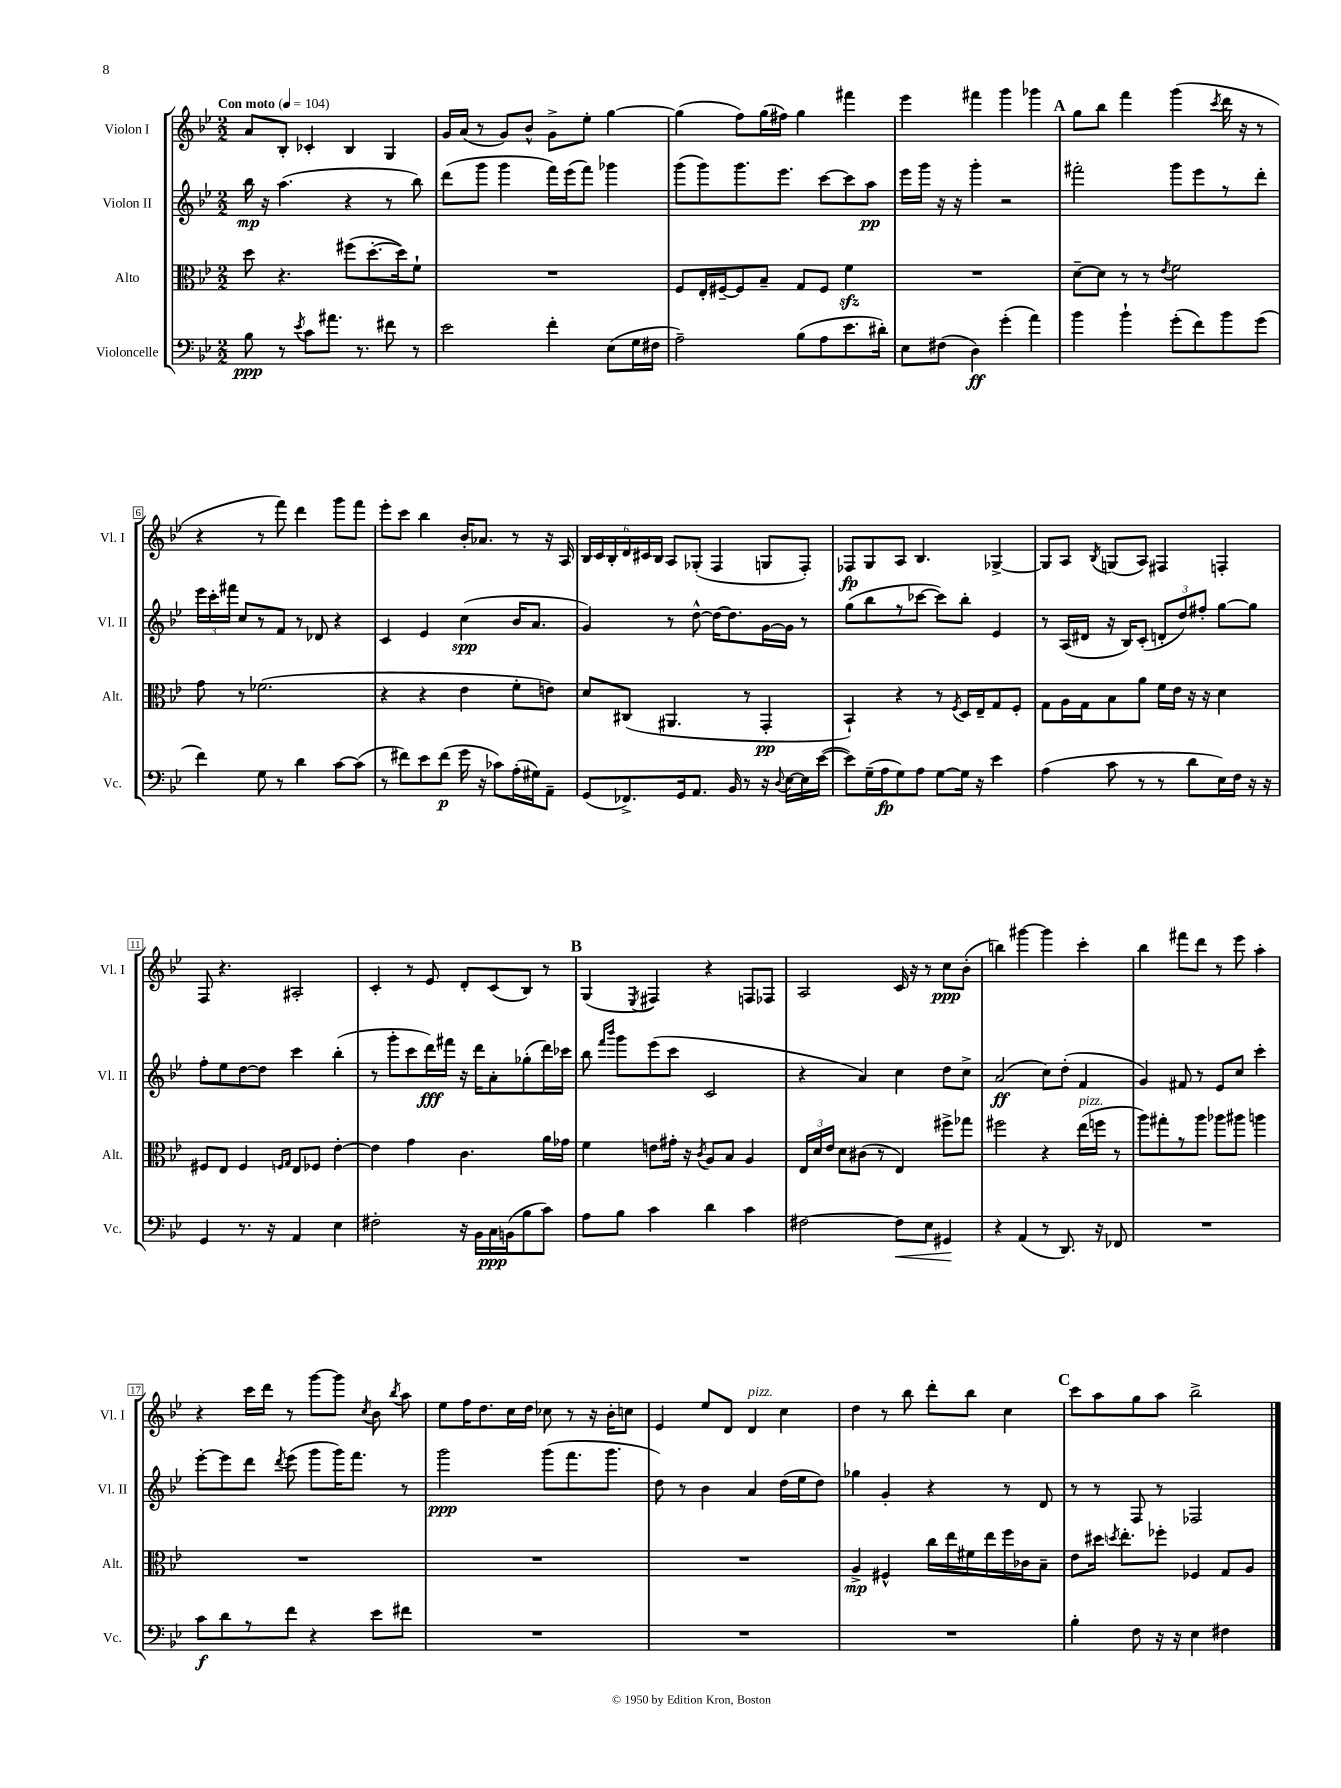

**kern	**kern	**kern	**kern
*staff4	*staff3	*staff2	*staff1
*clefF4	*clefC3	*clefG2	*clefG2
*k[b-e-]	*k[b-e-]	*k[b-e-]	*k[b-e-]
*M2/2	*M2/2	*M2/2	*M2/2
*MM104	*MM104	*MM104	*MM104
8B-	8dd	16bb-	8a
.	.	16r	.
8r	4.r	(4.aa	8B-'
8qe-	.	.	.
8c	.	.	4c-'
8.a#	.	.	.
.	(8ff#	4r	4B-
8.r	.	.	.
.	[8.dd'	.	.
8f#	.	8r	4G
.	16dd])	.	.
8r	8f`	8bb-)	.
=	=	=	=
2e-	1r	(8ddd	16g
.	.	.	(16a
.	.	8ggg	8r
.	.	4ggg	8g)
.	.	.	8b-^^
4f'	.	16fff)	8g^
.	.	(16eee-	.
.	.	8fff)	8ee-'
(8E-	.	4ggg-	[4gg
16G	.	.	.
16F#	.	.	.
=	=	=	=
2A~)	8F	(8ggg	(4gg]
.	16E-'	8ggg)	.
.	[16F#~	.	.
.	8F#]	8.ggg	8ff)
.	8B-~	.	(16gg
.	.	8.eee-	16ff#)
(8B-	8G	.	4gg
8A	8F#	[8ccc	.
8.e-	4f	8ccc]	4fff#
.	.	8aa	.
16d#')	.	.	.
=	=	=	=
8E-	1r	16eee-	4eee-
.	.	16ggg	.
(8F#	.	16r	.
.	.	16r	.
4D)	.	4ggg'	4fff#
(4g'	.	2r	4ggg
4a)	.	.	4ggg-
=	=	=	=
4b-	[8d~	2fff#'	8gg
.	8d]	.	8bb-
4b-`	8r	.	4fff
.	8r	.	.
.	8qe-	.	.
(8g'	2f	8ggg	(4ggg
8f)	.	8eee-	.
.	.	.	8qccc
8b-	.	8r	16ddd
.	.	.	16r
(8g	.	8ddd'	8r
=	=	=	=
4f)	8g	24eee-	4r
.	.	24ccc'	.
.	.	24fff#	.
.	8r	8cc	.
8G	(2.f-	8r	8r
8r	.	8f	8fff)
4d	.	8r	4ddd
.	.	8d-	.
[8c	.	4r	8ggg
(8c]	.	.	8fff
=	=	=	=
8r	4r	4c	8eee-'
8f#)	.	.	8ccc
8e-	4r	4e-	4bb-
(8f#	.	.	.
16g	4e-	(4cc	16b-'
16r	.	.	8.a-
8c-)	.	.	.
(16A'	8f'	16b-	8r
16G#)	.	8.a	.
8AA~	8e)	.	16r
.	.	.	16A
=	=	=	=
(8GG	8d	4g)	24B-
.	.	.	24c
.	.	.	24B-'
8.FF-^)	(8C#	.	24d
.	.	.	24c#
.	.	.	24B-
.	4.AA#	8r	8A
16GG	.	.	.
8.AA	.	[8dd^^	(8G-'
.	.	16dd_	4F
16BB-	.	8.dd]	.
8r	8r	.	.
16r	4GG'	[16g	8G
8qqD	.	.	.
[16E-	.	16g]	.
16E-]	.	8r	8F')
([16e-	.	.	.
=	=	=	=
8e-])	4BB-`)	(8gg	8F-
(16G~	.	8bb-	8G
16A	.	.	.
8G)	4r	8r	8A
8A	.	[8ccc-	4.B-
[8G	8r	8ccc-])	.
.	8qF	.	.
16G]	16D	8bb-'	.
16r	16E-~	.	.
4e-	8G	4e-	[4G-^
.	8F'	.	.
=	=	=	=
(4A	8G	8r	8G-]
.	16A	(16A	8A
.	16G	16d#	.
.	.	.	8qB-
8c	8B-	16r	(8G
.	.	16B-)	.
8r	8a	(8c'	8A)
8r	16f	12d'	4F#
.	16e-	.	.
.	.	12dd)	.
8d	16r	.	.
.	.	12ff#'	.
.	16r	.	.
16E-)	4d	[8gg	4F'
16F	.	.	.
16r	.	8gg]	.
16r	.	.	.
=	=	=	=
4GG	8F#	8ff'	8F
.	8E-	8ee-	4.r
8.r	4F#	[8dd	.
.	.	8dd]	.
16r	.	.	.
.	16qqF	.	.
.	16qqG	.	.
4AA	8E-	4ccc	2A#'
.	8F-	.	.
4E-	[4e-'	(4bb-'	.
=	=	=	=
2F#'	4e-]	8r	4c'
.	.	8ggg'	.
.	4g	8ccc	8r
.	.	16ddd)	8e-
.	.	16fff#	.
16r	4.c	16r	8d'
16BB-	.	16ddd	.
16C	.	8a'	(8c
(16BB	.	.	.
8B-	.	(8gg-'	8B-)
8c)	16a	16ddd)	8r
.	16g-	16ccc-	.
=	=	=	=
8A	4f	8bb-	(4G
.	.	16qqfff	.
.	.	16qqbbb-	.
8B-	.	8ggg	.
.	.	.	8qE-
4c	8e	(8eee-	4F#)
.	16g#'	8ccc	.
.	16r	.	.
.	8qc	.	.
4d	8A	2c	4r
.	8B-	.	.
4c	4A	.	8F
.	.	.	8F-
=	=	=	=
[2F#	24E-	4r	2A
.	24d	.	.
.	24e-	.	.
.	8d	.	.
.	(8c#	4a)	.
.	8r	.	.
8F#]	4E-)	4cc	16c
.	.	.	16r
8E-	.	.	8r
4GG#	8ff#^	8dd	8cc
.	8gg-	8cc^	(8b-'
=	=	=	=
4r	2ff#	(2a	4bb)
(4AA	.	.	[4ggg#
8r	4r	8cc)	4ggg#]
8.DD)	.	(8dd'	.
.	(16ee-	4f	4ccc'
16r	16ff	.	.
8FF-	8r	.	.
=	=	=	=
1r	8aa)	4g)	4bb-
.	8gg#'	.	.
.	8r	8f#	8fff#
.	8aa	8r	8ddd
.	8aa-	8e-	8r
.	8aa#	8cc	8eee-
.	4aa	4ccc'	4aa'
=	=	=	=
8c	1r	[8eee-'	4r
8d	.	8eee-]	.
8r	.	8ddd	16ccc
.	.	.	16ddd
.	.	8qddd	.
8f	.	(8eee-	8r
4r	.	8ggg	[8ggg
.	.	16ggg)	8ggg]
.	.	8.fff	.
.	.	.	8qcc
8e-	.	.	8b-
.	.	.	8qbb-
8f#	.	8r	8aa
=	=	=	=
1r	1r	2ggg	8ee-
.	.	.	16ff
.	.	.	8.dd
.	.	.	16cc
.	.	.	16dd
.	.	(8ggg	8cc-
.	.	8.fff	8r
.	.	.	16r
.	.	8.ggg	16b-'
.	.	.	8cc
=	=	=	=
1r	1r	8dd)	4e-
.	.	8r	.
.	.	4b-	8ee-
.	.	.	8d
.	.	4a	4d
.	.	(16dd	4cc
.	.	16ee-	.
.	.	8dd)	.
=	=	=	=
1r	4A^	4gg-	4dd
.	4F#^^	4g'	8r
.	.	.	8bb-
.	16cc	4r	8ddd'
.	16ee-	.	.
.	16f#	.	8bb-
.	16ee-	.	.
.	16ff	8r	4cc
.	16c-	.	.
.	8B-~	8d	.
=	=	=	=
4B-'	8e-	8r	8ccc
.	16dd#	8r	8aa
.	8qdd	.	.
.	8.ee-'	.	.
8F	.	8F	8gg
16r	8ff-'	8r	8aa
16r	.	.	.
4E-	4F-	2F-	2bb-^
4F#	8G	.	.
.	8A	.	.
==	==	==	==
*-	*-	*-	*-
